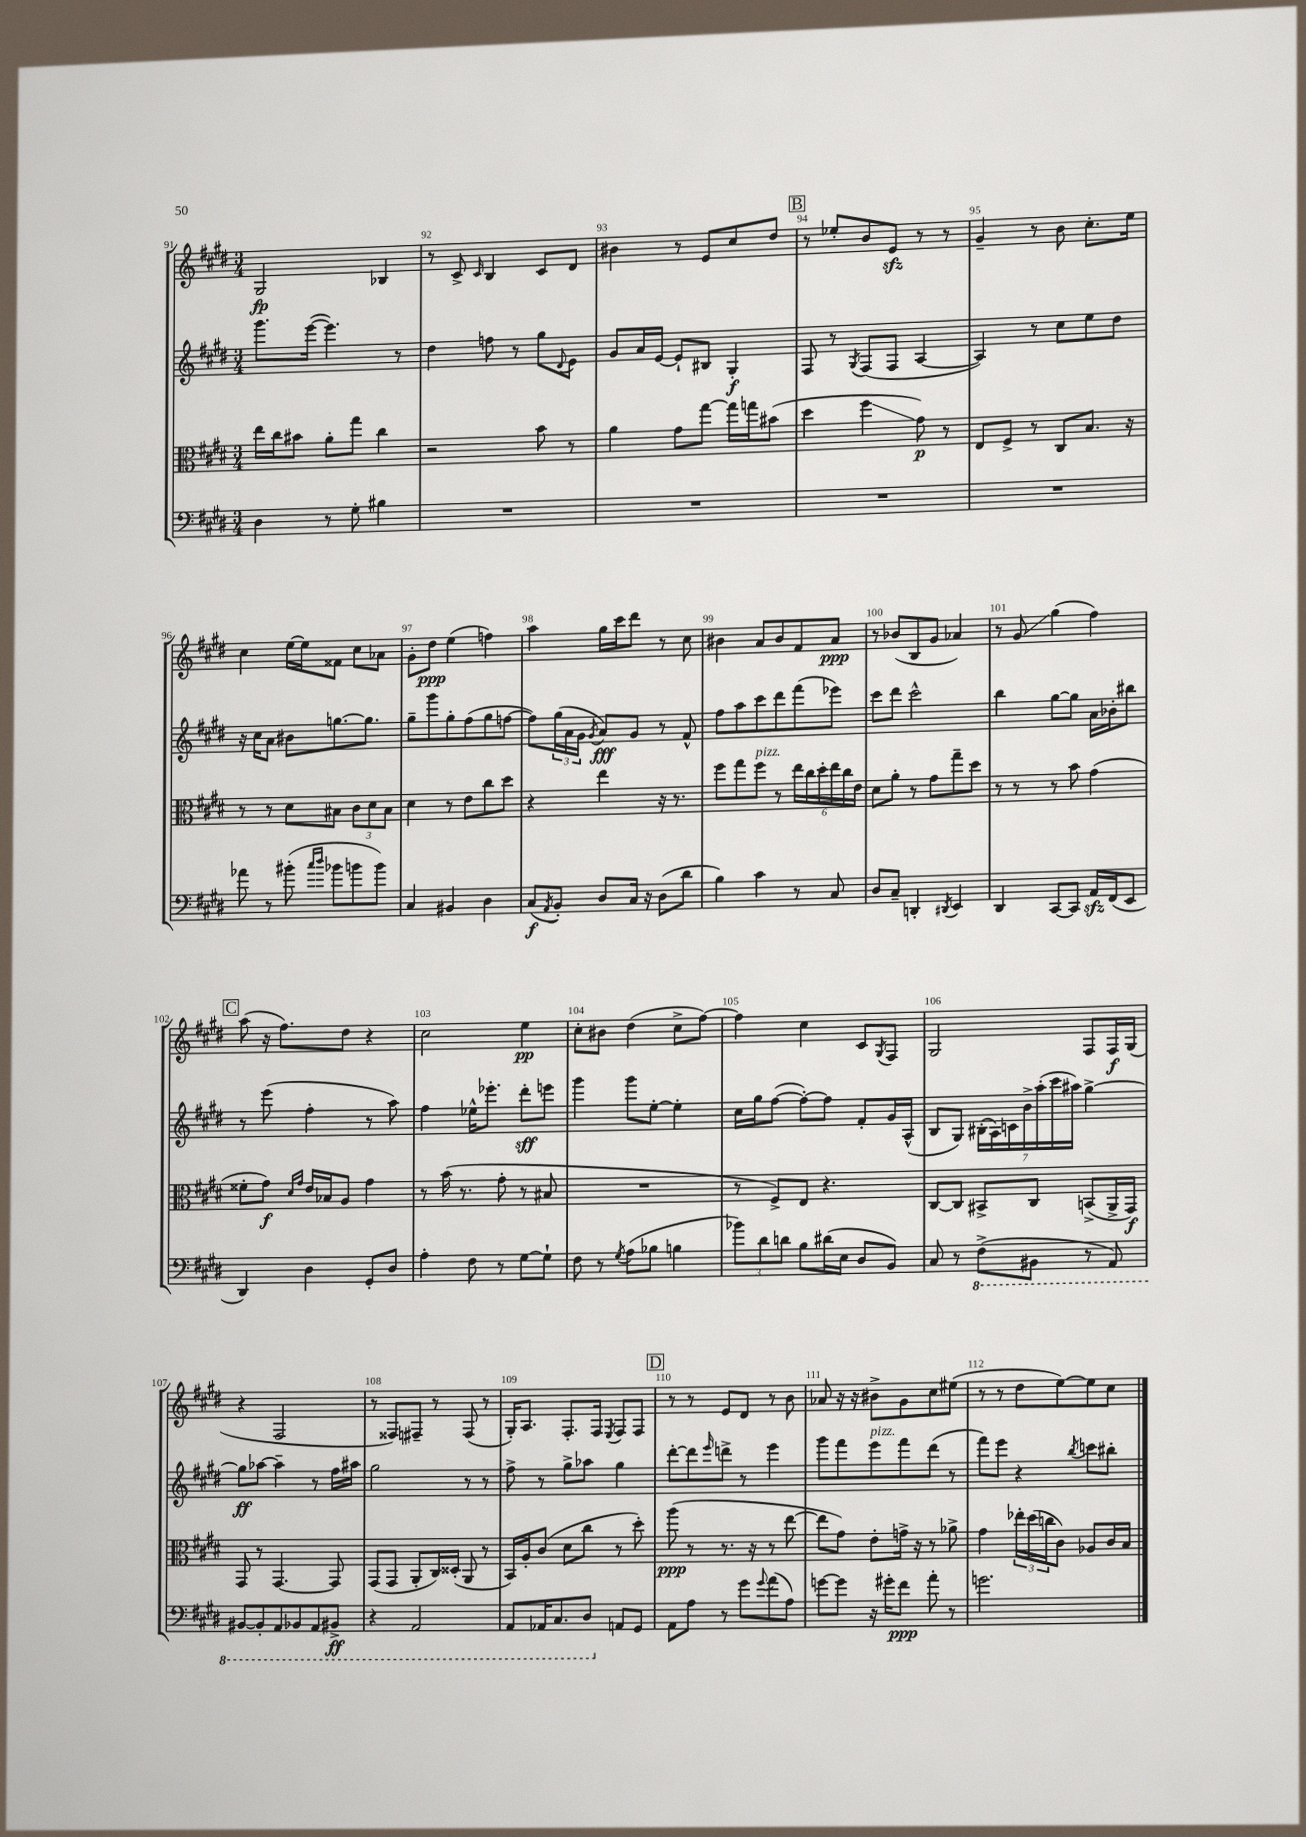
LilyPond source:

<<
\new StaffGroup <<
\new Staff = "s0" {
    \clef treble \key e \major \numericTimeSignature \time 3/4
    gis2\fp bes4 |
    r8 cis'8-> \grace { cis'16 } b4 cis'8 dis'8 |
    bis'4 r8 e'8 cis''8 dis''8 |
    \mark \markup { \box "B" } r8 ees''8-. b'8 e'8\sfz r8 r8 |
    gis'4-- r8 b'8 cis''8.-. e''16 |
    cis''4 e''16~ e''16 fisis'8 cis''8 aes'8 |
    gis'8-. dis''8\ppp e''4( f''4) |
    a''4 gis''16 cis'''16 dis'''8 r8 cis''8 |
    bis'4 a'8 bis'8 fis'8 a'8\ppp |
    r8 bes'8( b8 gis'8 aes'4) |
    r8 gis'8\glissando gis''4( fis''4) |
    \mark \markup { \box "C" } a''8( r16 fis''8.) dis''8 r4 |
    cis''2 e''4\pp |
    cis''8-. bis'8 dis''4( cis''8-> fis''8~) |
    fis''4 cis''4 cis'8 \acciaccatura { gis8 } fis8 |
    gis2 fis8 fis16\f gis16( |
    r4 fis2 |
    r8 fisis8) fis8-- r8 fis8( r8 |
    gis16-.) a8. fis8.-. fis16 \acciaccatura { e8 } fis8 fis8 |
    \mark \markup { \box "D" } r8 r8 e'8 dis'8 r8 b'8 |
    aes'8 r16 r16 bis'8-> gis'8 cis''8 eis''8( |
    r8 r8 dis''8 e''8~) e''8 cis''8 \bar "|." |
}
\new Staff = "s1" {
    \clef treble \key e \major \numericTimeSignature \time 3/4
    gis'''8. e'''16~( e'''4.) r8 |
    dis''4 f''8 r8 gis''8 \appoggiatura { dis'8 } e'8 |
    gis'8 a'16 e'16~ e'8-! bis8 gis4-.\f |
    \mark \markup { \box "B" } fis8 r8 \acciaccatura { gis8 } fis8( fis8 a4~ |
    a4) r8 cis''8 e''8 dis''8 |
    r16 cis''16 a'8 bis'8 g''8.~ g''8. |
    gis''8-- gis'''8 gis''8-. fis''8( gis''8 f''8~ |
    f''8) \tuplet 3/2 { gis''16( a'16 gis'16 } \acciaccatura { gis'8 } a'8\fff) gis'8 r8 fis'8-^ |
    fis''8 a''8 cis'''8 dis'''8 fis'''8( ees'''8) |
    cis'''8 dis'''8 cis'''2-^ |
    b''4 gis''8~ gis''8 a'16 bes'16-. bis''8 |
    \mark \markup { \box "C" } r8 e'''8( fis''4-. r8 a''8) |
    fis''4 ees''16-^ ees'''8.-. dis'''8-.\sff e'''8 |
    gis'''4 gis'''8 e''8~-. e''4-. |
    cis''16 gis''16 fis''8~( fis''8~-.) fis''8 fis'8-. gis'16 a16-^( |
    b8 gis8) \tuplet 7/4 { bis16-.( a16) c'16 b'16-> a''16-.( cis'''16 ais''16) } gis''4~-> |
    gis''8\ff aes''8~ aes''4-- r8 fis''16 ais''16 |
    gis''2 r8 r8 |
    fis''8-> r8 gis''8-> aes''8 gis''4 |
    \mark \markup { \box "D" } dis'''8~-. dis'''8 \grace { e'''16 } d'''8-> r8 e'''4 |
    gis'''8 fis'''8 e'''8^\markup { \italic "pizz." } fis'''8 dis'''8( r8 |
    fis'''8) e'''8 r4 \acciaccatura { b''8 } c'''8 bis''8-. \bar "|." |
}
\new Staff = "s2" {
    \clef alto \key e \major \numericTimeSignature \time 3/4
    e''16 cis''16 bis'8 a'8-. gis''8 cis''4 |
    r2 b'8 r8 |
    a'4 gis'8 gis''8~ gis''16 g''16 bis'8( |
    \mark \markup { \box "B" } dis''4 fis''4\glissando gis'8\p) r8 |
    e8 fis8-> r8 cis8 b8. r16 |
    r8 r8 dis'8 bis8 \tuplet 3/2 { cis'8 dis'8 bis8 } |
    dis'4 r8 e'8 cis''8 dis''8 |
    r4 e''4 r16 r8. |
    fis''8 gis''8 fis''8^\markup { \italic "pizz." } r8 \tuplet 6/4 { e''16 cis''16 dis''16-. e''16 cis''16 e'16 } |
    dis'8 a'8-. r8 gis'8 gis''8-- dis''8 |
    r8 r8 r8 b'8 gis'4( |
    \mark \markup { \box "C" } fisis'8-. gis'8\f) \grace { dis'16 gis'16 } e'16 bes16 a8 gis'4 |
    r8 b'16( r8. gis'8-. r8 bis8 |
    R2. |
    r8 fis8->) e8 r4. |
    cis8~ cis8 bis,8-> cis8 b,8->( a,16-> gis,16\f) |
    gis,8 r8 gis,4.~ gis,8 |
    gis,8( gis,8 a,8-. cis16) disis16-.( a,8 r8 |
    b,16) a16-. cis'8( dis'8 cis''8 r8 dis''8-.) |
    \mark \markup { \box "D" } a''8\ppp( r8 r8. r16 r8 e''8~ |
    e''8 gis'8) e'8-. g'16-> r16 r8 aes'8-> |
    gis'4 \tuplet 3/2 { ees''16-. dis''16( c''16 } cis'8) aes8 cis'16 b16 \bar "|." |
}
\new Staff = "s3" {
    \clef bass \key e \major \numericTimeSignature \time 3/4
    dis4 r8 gis8-. bis4 |
    R2. |
    R2. |
    \mark \markup { \box "B" } R2. |
    R2. |
    aes'8 r8 bis'8-.( \grace { cis''16 dis''16 } bes'8 b'8 b'8) |
    cis4 bis,4 dis4 |
    cis8\f( \acciaccatura { a,8 } b,8-.) dis8 cis16 r16 dis8( dis'8 |
    b4) cis'4 r8 cis8 |
    dis8 cis8-- d,4-. \acciaccatura { dis,8 } e,4 |
    dis,4 cis,8~ cis,8 a,16\sfz fis,16( e,8 |
    \mark \markup { \box "C" } dis,4) dis4 gis,8-. dis8 |
    a4-. fis8 r8 gis8~ gis8-! |
    fis8 r8 \acciaccatura { gis8 } a8( bes8 b4 |
    \tuplet 3/2 { bes'8) dis'8 d'8 } b8 dis'16( e16 dis8 b,8) |
    cis8 r8 \ottava #-1 fis,8->( bis,,8 r8 a,,8) |
    bis,,8~ bis,,8-. a,,8 bes,,8 a,,8 bis,,8->\ff |
    r4 a,,2 |
    a,,8 aes,,16 cis,8. dis,8 \ottava #0 a,!8 gis,8 |
    \mark \markup { \box "D" } a,8 a8 r8 gis'8 \appoggiatura { gis'8 } a'8( a8) |
    g'8~ g'8 r16 gis'16-. fis'8\ppp a'8-. r8 |
    g'2. \bar "|." |
}
>>
>>
\layout { \context { \Score currentBarNumber = #91 \override BarNumber.break-visibility = ##(#f #t #t) barNumberVisibility = #all-bar-numbers-visible } }
